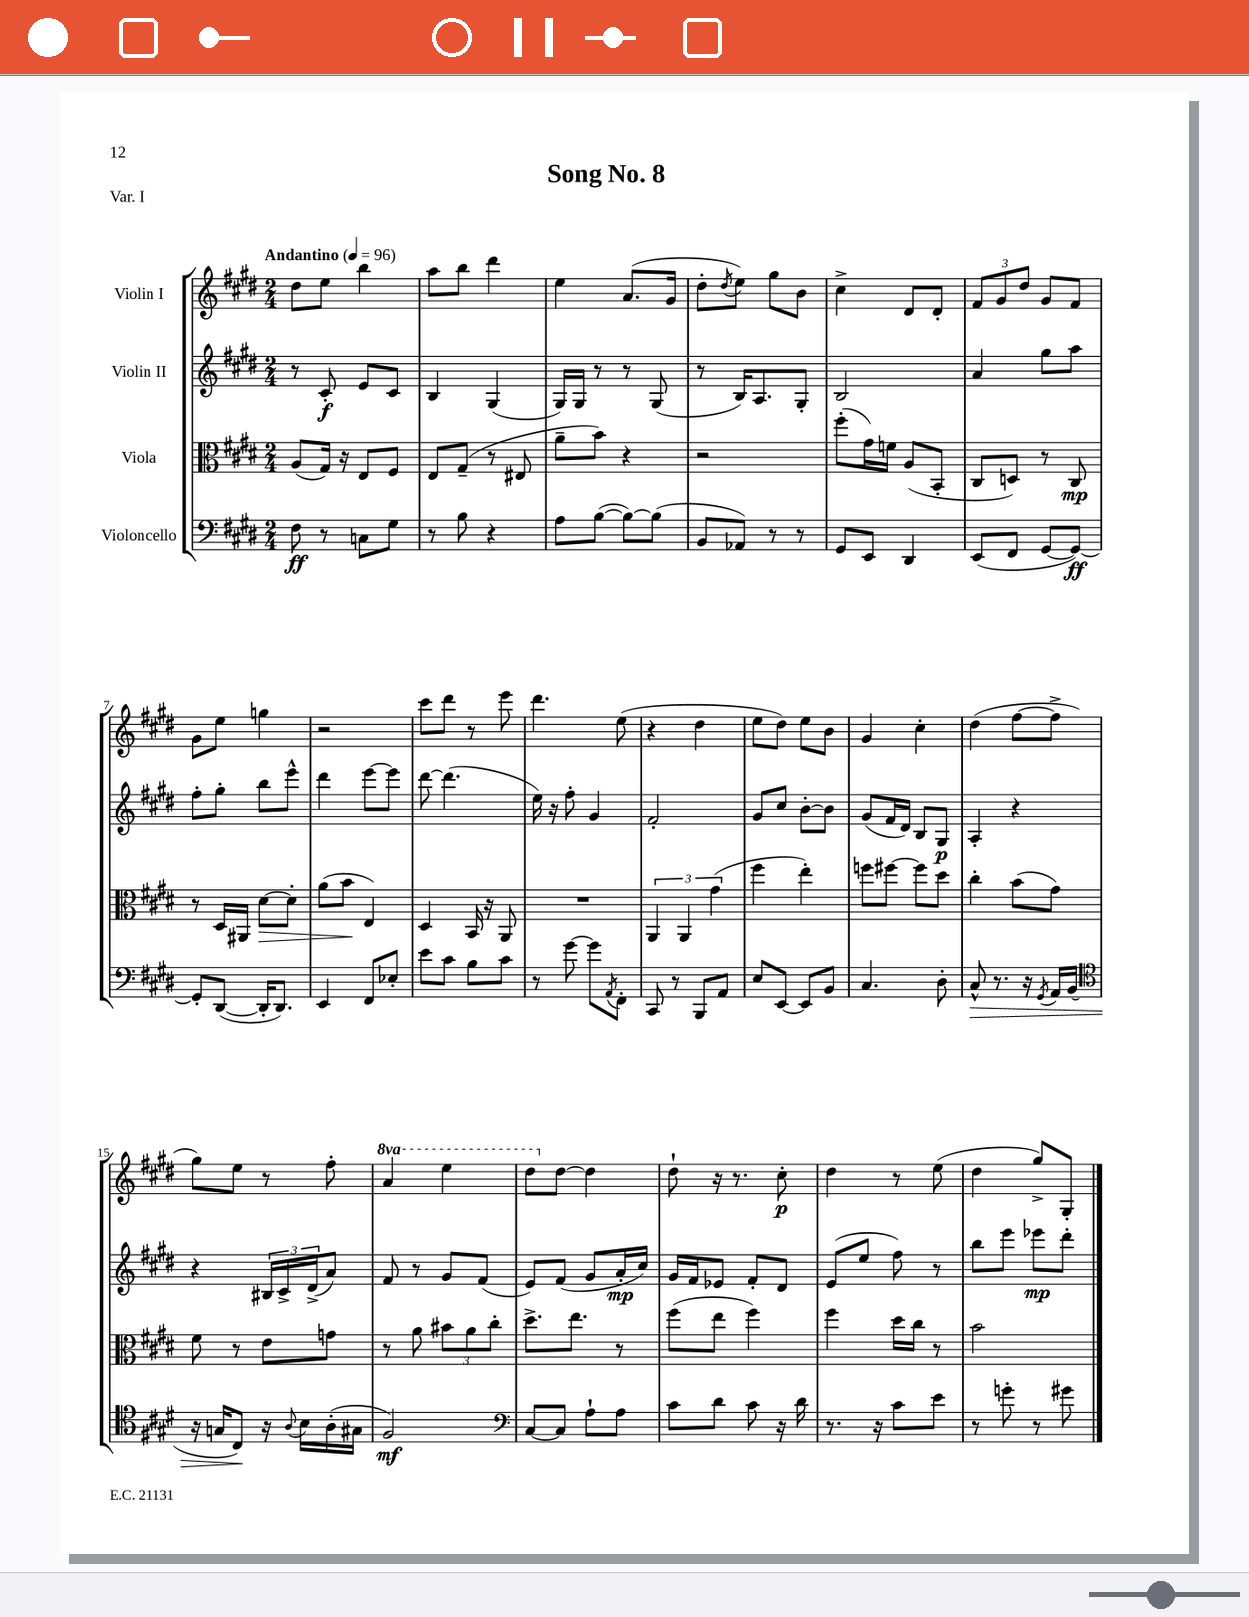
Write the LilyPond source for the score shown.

\header { title = "Song No. 8" piece = "Var. I" }
<<
\new StaffGroup <<
\new Staff = "s0" \with { instrumentName = "Violin I" } {
    \clef treble \key e \major \numericTimeSignature \time 2/4 \set Staff.ottavationMarkups = #ottavation-simple-ordinals \tempo "Andantino" 4 = 96
    dis''8 e''8 b''4 |
    a''8 b''8 dis'''4 |
    e''4 a'8.( gis'16 |
    dis''8-. \acciaccatura { dis''8 } e''8) gis''8 b'8 |
    cis''4-> dis'8 dis'8-. |
    \tuplet 3/2 { fis'8 gis'8 dis''8 } gis'8 fis'8 |
    gis'8 e''8 g''4 |
    r2 |
    cis'''8 dis'''8 r8 e'''8 |
    dis'''4. e''8( |
    r4 dis''4 |
    e''8 dis''8) e''8 b'8 |
    gis'4 cis''4-. |
    dis''4( fis''8~ fis''8-> |
    gis''8) e''8 r8 fis''8-. |
    \ottava #1 a''4 e'''4 |
    dis'''8 \ottava #0 dis''8~ dis''4 |
    dis''8-! r16 r8. cis''8-.\p |
    dis''4 r8 e''8( |
    dis''4 gis''8->) gis8-. \bar "|." |
}
\new Staff = "s1" \with { instrumentName = "Violin II" } {
    \clef treble \key e \major \numericTimeSignature \time 2/4
    r8 cis'8-.\f e'8 cis'8 |
    b4 gis4( |
    gis16) gis16 r8 r8 gis8( |
    r8 b16) a8. gis8-. |
    b2 |
    a'4 gis''8 a''8 |
    fis''8-. gis''8-. b''8 e'''8-^ |
    dis'''4 e'''8~ e'''8 |
    dis'''8~ dis'''4.( |
    e''16) r16 fis''8-. gis'4 |
    fis'2-. |
    gis'8 cis''8 b'8~-. b'8 |
    gis'8( fis'16 dis'16) b8 gis8\p |
    a4-. r4 |
    r4 \tuplet 3/2 { bis16 cis'16-> dis'16->( } a'8) |
    fis'8 r8 gis'8 fis'8( |
    e'8) fis'8( gis'8 a'16-.\mp cis''16) |
    gis'16 fis'16 ees'8 fis'8-. dis'8 |
    e'8( e''8 fis''8) r8 |
    b''8 e'''8 ees'''8\mp dis'''8-. \bar "|." |
}
\new Staff = "s2" \with { instrumentName = "Viola" } {
    \clef alto \key e \major \numericTimeSignature \time 2/4
    a8( gis16) r16 e8 fis8 |
    e8 gis8--( r8 eis8 |
    a'8-- b'8) r4 |
    r2 |
    fis''8-.( gis'16) f'16 a8( b,8-. |
    cis8 d8) r8 cis8\mp |
    r8 dis16 ais,16 dis'8~\> dis'8-. |
    a'8( b'8\! e4) |
    dis4 b,16 r16 a,8 |
    R2 |
    \tuplet 3/2 { a,4 a,4 gis'4( } |
    fis''4 e''4-.) |
    f''8 fis''8~ fis''8 dis''8 |
    cis''4-. b'8( gis'8) |
    fis'8 r8 e'8 g'8 |
    r8 a'8 \tuplet 3/2 { bis'8 a'8 cis''8-. } |
    dis''8.-> e''8. r8 |
    fis''8( e''8 fis''4) |
    fis''4 dis''16 cis''16 r8 |
    b'2 \bar "|." |
}
\new Staff = "s3" \with { instrumentName = "Violoncello" } {
    \clef bass \key e \major \numericTimeSignature \time 2/4
    fis8\ff r8 c8 gis8 |
    r8 b8 r4 |
    a8 b8~( b8~) b8( |
    b,8 aes,8) r8 r8 |
    gis,8 e,8 dis,4 |
    e,8( fis,8 gis,8~ gis,8~\ff) |
    gis,8-. dis,8~( dis,16-. dis,8.) |
    e,4 fis,8 ees8-. |
    e'8 cis'8 b8 cis'8 |
    r8 gis'8~ gis'8 \acciaccatura { a,8 } fis,8-. |
    cis,8 r8 b,,8 a,8 |
    e8 e,8~ e,8 b,8 |
    cis4. dis8-. |
    cis8-^\> r8. r16 \acciaccatura { gis,8 } a,16 b,16( |
    \clef tenor r16 g16 cis8\!) r16 \appoggiatura { a8 } b16 a16-.( gis16 |
    fis2\mf) |
    \clef bass cis8~ cis8 a8-! a8 |
    cis'8 dis'8 cis'8 r16 dis'16 |
    r8. r16 cis'8 e'8 |
    r8 g'8-. r8 gis'8 \bar "|." |
}
>>
>>
